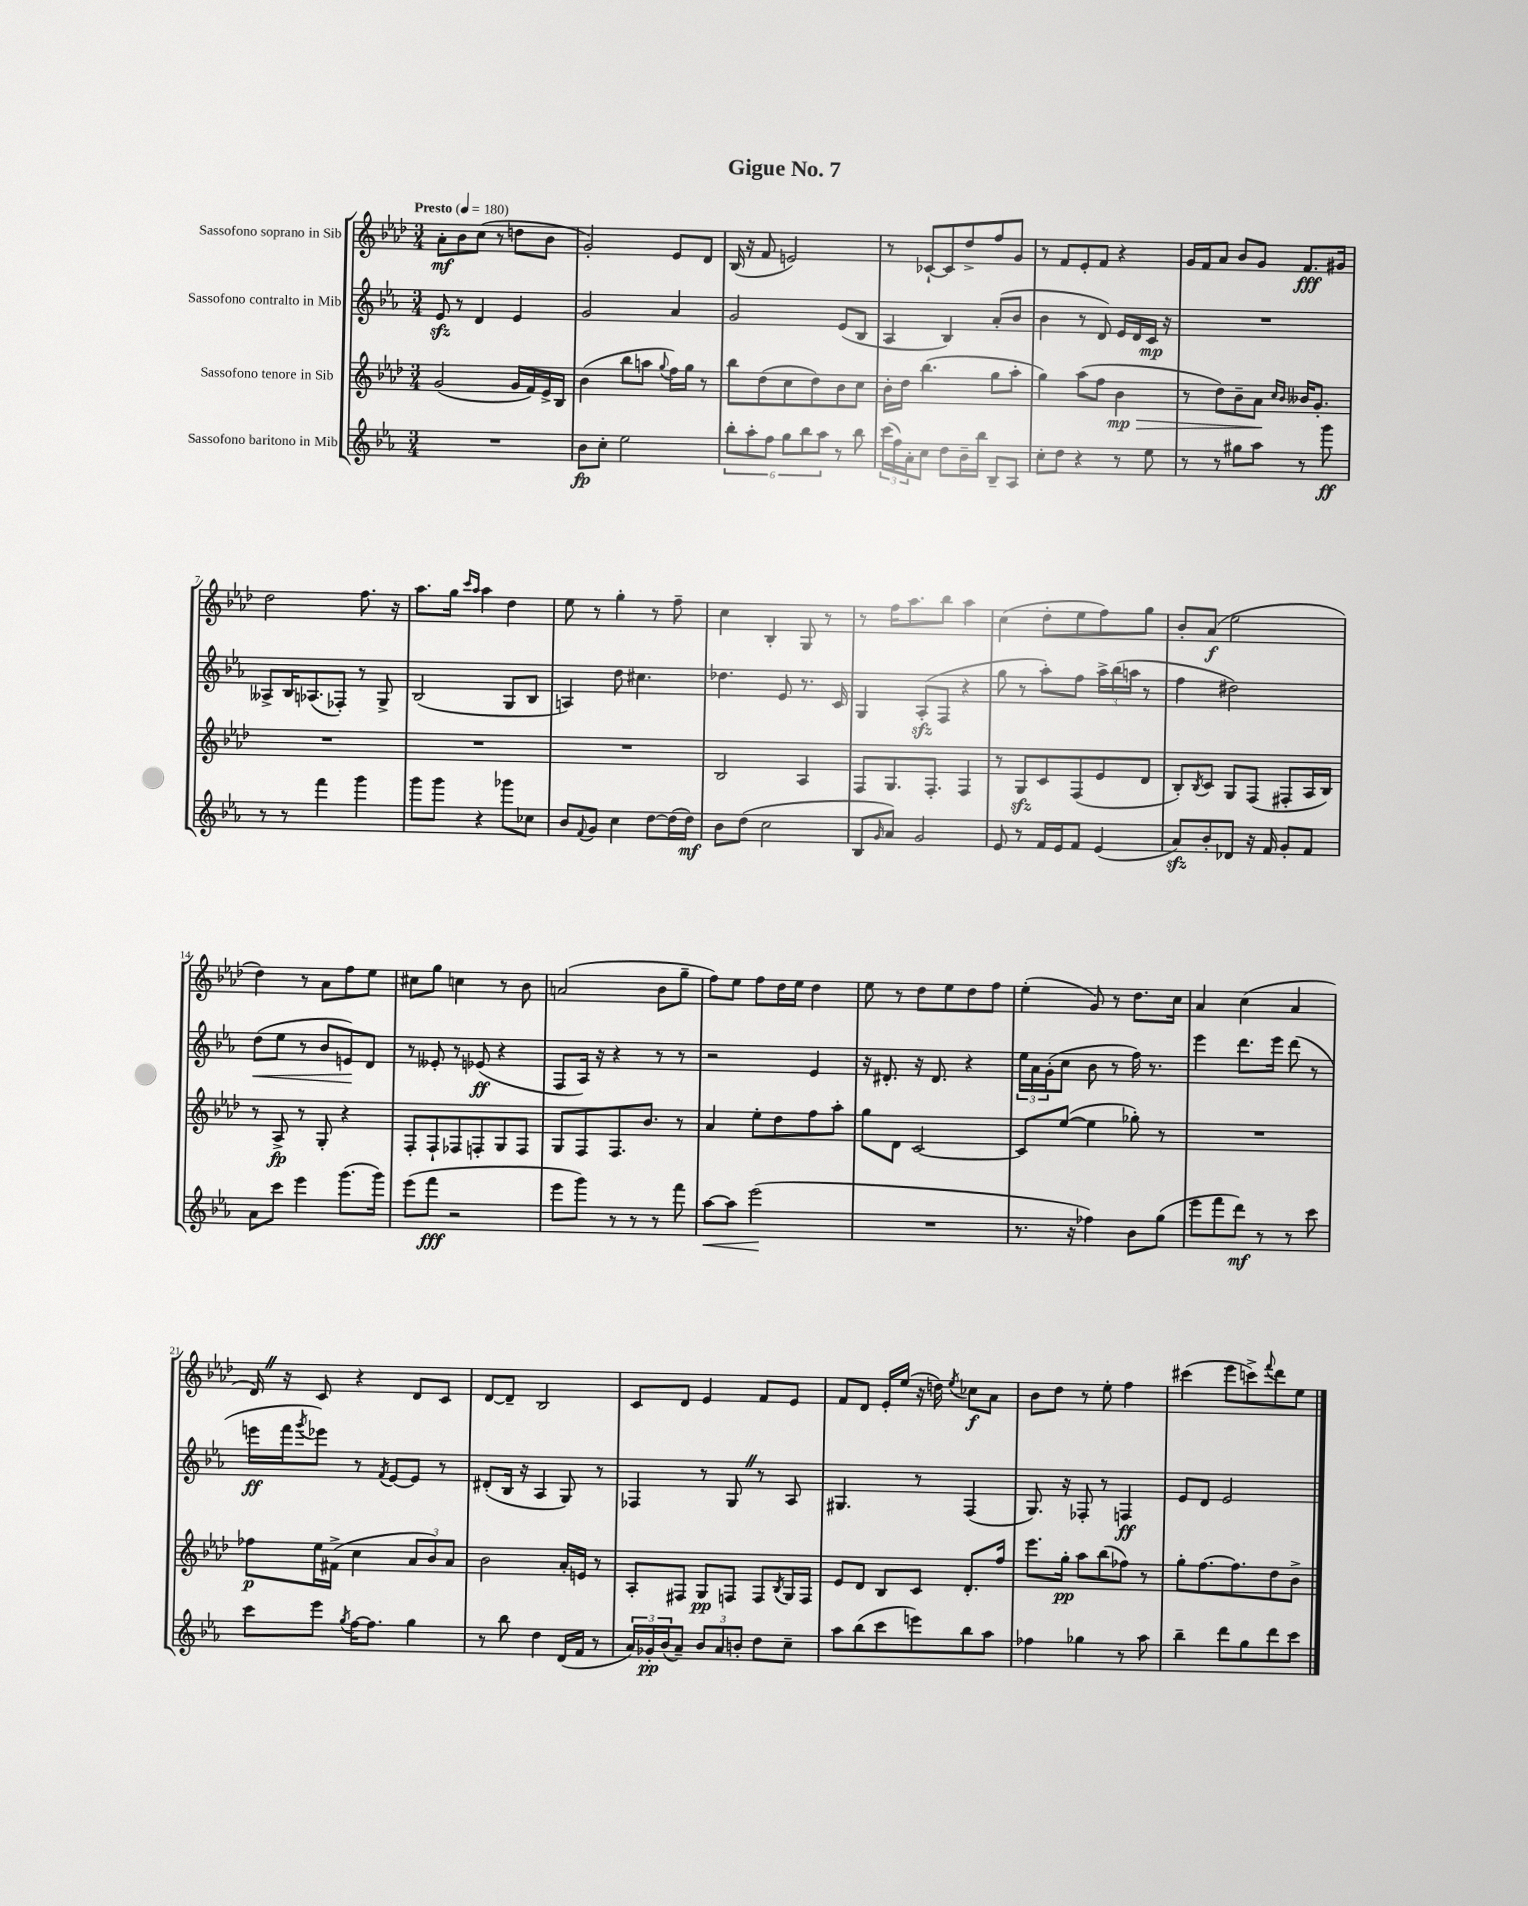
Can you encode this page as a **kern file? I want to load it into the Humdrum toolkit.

**kern	**dynam	**kern	**dynam	**kern	**dynam	**kern	**dynam
*part4	*part4	*part3	*part3	*part2	*part2	*part1	*part1
*staff4	*staff4	*staff3	*staff3	*staff2	*staff2	*staff1	*staff1
*I"Sassofono baritono in Mib	*	*I"Sassofono tenore in Sib	*	*I"Sassofono contralto in Mib	*	*I"Sassofono soprano in Sib	*
*clefG2	*	*clefG2	*	*clefG2	*	*clefG2	*
*k[b-e-a-]	*	*k[b-e-a-d-]	*	*k[b-e-a-]	*	*k[b-e-a-d-]	*
*M3/4	*	*M3/4	*	*M3/4	*	*M3/4	*
*MM180	*	*MM180	*	*MM180	*	*MM180	*
=1	=1	=1	=1	=1	=1	=1	=1
!	!	!	!	!	!	!LO:TX:a:B:t=Presto	!
2.r	.	(2g/	.	8e-zz/	.	8a-'\L	mf
.	.	.	.	8r	.	8b-\	.
.	.	.	.	4d/	.	(8cc\J	.
.	.	.	.	.	.	8r	.
.	.	16g/LL	.	4e-/	.	8ddn\L	.
.	.	16f/)	.	.	.	.	.
.	.	16e-^/	.	.	.	8b-\J	.
.	.	16B-/JJ	.	.	.	.	.
=2	=2	=2	=2	=2	=2	=2	=2
8b-\L	fp	(4b-\	.	2g/	.	2g'/)	.
8cc'\J	.	.	.	.	.	.	.
2ee-\	.	8bb-\L	.	.	.	.	.
.	.	8aan\J	.	.	.	.	.
.	.	8qqgg/	.	.	.	.	.
.	.	16ff\LL)	.	4a-/	.	8e-/L	.
.	.	16gg\JJ	.	.	.	.	.
.	.	8r	.	.	.	8d-/J	.
=3	=3	=3	=3	=3	=3	=3	=3
12bb-'\L	.	8bb-\L	.	2g/	.	(16B-/	.
.	.	.	.	.	.	16r	.
12aa-'\	.	.	.	.	.	.	.
.	.	(8dd-\	.	.	.	8f/	.
12ff\J	.	.	.	.	.	.	.
12gg\L	.	8cc\	.	.	.	2en/)	.
12bb-\	.	.	.	.	.	.	.
.	.	8dd-\)	.	.	.	.	.
12aa-\J	.	.	.	.	.	.	.
8r	.	8b-\	.	(8e-/L	.	.	.
8bb-\	.	8cc\J	.	8B-/J	.	.	.
=4	=4	=4	=4	=4	=4	=4	=4
(24ccc\LL	.	16b-'\LL	.	4A-/	.	8r	.
24ff\)	.	.	.	.	.	.	.
.	.	16dd-\JJ	.	.	.	.	.
24a-'\J	.	.	.	.	.	.	.
8cc\J	.	(4.bb-\	.	.	.	[8c-X`/L	.
8dd\L	.	.	.	4B-/)	.	8c-/]	.
16b-~\L	.	.	.	.	.	8dd-^/	.
16bb-\JJ	.	.	.	.	.	.	.
8B-~/L	.	8gg\L	.	(8a-'/L	.	8ff/	.
8A-/J	.	8aa-'\J	.	8b-/J	.	8g/J	.
=5	=5	=5	=5	=5	=5	=5	=5
8cc'\L	.	4gg\)	.	4b-\	.	8r	.
8dd\J	.	.	.	.	.	8f/L	.
4r	.	(8aa-\L	.	8r	.	8e-'/	.
.	.	8ff\J	.	8d/)	.	8f/J	.
!	!	!	!LO:HP:b	!	!	!	!
8r	.	4b-\	> mp	16e-/LL	.	4r	.
.	.	.	.	16d/	.	.	.
8ee-\	.	.	.	16c/JJ	mp	.	.
.	.	.	.	16r	.	.	.
=6	=6	=6	=6	=6	=6	=6	=6
8r	.	8r	.	2.r	.	16g/LL	.
.	.	.	.	.	.	16f/J	.
8r	.	8dd-\L)	.	.	.	8a-/J	.
8gg#X\L	.	8b-~\	.	.	.	8b-/L	.
8aa-\J	.	8a-\J	.	.	.	8g/J	.
.	.	16qqcc/LL	.	.	.	.	.
.	.	16qqb-/JJ	.	.	.	.	.
8r	.	16b--X/KL	]	.	.	8.f/L	fff
.	.	8.g'/J	.	.	.	.	.
8ggg\	ff	.	.	.	.	.	.
.	.	.	.	.	.	16g#X/Jk	.
!!LO:LB:g=z
=7	=7	=7	=7	=7	=7	=7	=7
8r	.	2.r	.	8A--X^/L	.	2dd-\	.
8r	.	.	.	16B-/K	.	.	.
.	.	.	.	(8.A-X/	.	.	.
4fff\	.	.	.	.	.	.	.
.	.	.	.	8F-X'/J)	.	.	.
4ggg\	.	.	.	8r	.	8.ff\	.
.	.	.	.	8G^/	.	.	.
.	.	.	.	.	.	16r	.
=8	=8	=8	=8	=8	=8	=8	=8
8ggg\L	.	2.r	.	(2B-/	.	8.aa-\L	.
8ggg\J	.	.	.	.	.	.	.
.	.	.	.	.	.	16gg\Jk	.
.	.	.	.	.	.	16qqccc/LL	.
.	.	.	.	.	.	16qqaa-/JJ	.
4r	.	.	.	.	.	4aa-\	.
8ggg-X\L	.	.	.	8G/L	.	4dd-\	.
8cc-X\J	.	.	.	8B-/J	.	.	.
=9	=9	=9	=9	=9	=9	=9	=9
8b-/L	.	2.r	.	4An/)	.	8ee-\	.
8qqf/	.	.	.	.	.	.	.
8g/J	.	.	.	.	.	8r	.
4cc\	.	.	.	8dd\	.	4gg'\	.
.	.	.	.	4.cc#X\	.	.	.
[8dd\L	.	.	.	.	.	8r	.
(16dd\L]	.	.	.	.	.	8ff~\	.
16dd\JJ)	mf	.	.	.	.	.	.
=10	=10	=10	=10	=10	=10	=10	=10
8b-\L	.	2B-/	.	4.dd-X\	.	4cc\	.
(8dd\J	.	.	.	.	.	.	.
2cc\	.	.	.	.	.	4B-'/	.
.	.	.	.	8e-/	.	.	.
.	.	4A-/	.	8.r	.	8G/	.
.	.	.	.	.	.	8r	.
.	.	.	.	16c/	.	.	.
=11	=11	=11	=11	=11	=11	=11	=11
8B-/L	.	8F/L	.	4G/	.	8r	.
16qqg/	.	.	.	.	.	.	.
8a-/J)	.	8.G/	.	.	.	16ff\KL	.
.	.	.	.	.	.	8.aa-\	.
2g/	.	.	.	(8A-zz'/L	.	.	.
.	.	8.F'/J	.	.	.	.	.
.	.	.	.	8F/J	.	8bb-\J	.
.	.	4F/	.	4r	.	4aa-\	.
=12	=12	=12	=12	=12	=12	=12	=12
8e-/	.	8r	.	8gg\	.	(4cc\	.
8r	.	8Gzz/L	.	8r	.	.	.
16f/LL	.	8c/	.	8aa-'\L)	.	8dd-'\L	.
16e-/J	.	.	.	.	.	.	.
8f/J	.	(8F/	.	8ff\J	.	8ee-\	.
(4e-/	.	8e-/	.	24aa-^\LL	.	8ff\)	.
.	.	.	.	(24bb-\	.	.	.
.	.	.	.	24aan\JJ	.	.	.
.	.	8d-/J	.	8r	.	8gg\J	.
=13	=13	=13	=13	=13	=13	=13	=13
8a-zz/L)	.	8B-'/L)	.	4ff\	.	8b-'/L	.
.	.	8qB-/	.	.	.	.	.
8b-'/	.	8c/J	.	.	.	(8a-/J	f
8d-X/J	.	8G/L	.	2dd#X\)	.	2ee-\	.
16r	.	(8F/J	.	.	.	.	.
16f/	.	.	.	.	.	.	.
8g'/L	.	8F#X'/L	.	.	.	.	.
8f/J	.	16A-/L	.	.	.	.	.
.	.	16B-/JJ)	.	.	.	.	.
!!LO:LB:g=z
=14	=14	=14	=14	=14	=14	=14	=14
!	!	!	!	!	!LO:HP:b	!	!
8a-\L	.	8r	.	(8dd\L	<	4dd-\)	.
8ccc\J	.	8A-^/	fp	8ee-\J	.	.	.
4eee-\	.	8r	.	8r	.	8r	.
.	.	8G'/	.	8b-/L	.	8a-\L	.
(8.ggg\L	.	4r	.	8en/)	.	8ff\	.
.	.	.	.	8d/J	[	8ee-\J	.
16ggg\Jk)	.	.	.	.	.	.	.
=15	=15	=15	=15	=15	=15	=15	=15
(8eee-\L	.	8F'/L	.	8r	.	8cc#X\L	.
8fff\J	fff	8F`/	.	8e--X'/	.	8gg\J	.
2r	.	8F-X/	.	8r	.	4ccn\	.
.	.	8Fn'/	.	(8e-X/	ff	.	.
.	.	8G/	.	4r	.	8r	.
.	.	8F/J	.	.	.	8b-\	.
=16	=16	=16	=16	=16	=16	=16	=16
8eee-\L	.	8G/L	.	8F/L	.	(2an/	.
8ggg\J)	.	8F/	.	16A-/Jk)	.	.	.
.	.	.	.	16r	.	.	.
8r	.	8.F/	.	4r	.	.	.
8r	.	.	.	.	.	.	.
.	.	8.b-/J	.	.	.	.	.
8r	.	.	.	8r	.	8b-\L	.
8fff\	.	8r	.	8r	.	8gg~\J	.
=17	=17	=17	=17	=17	=17	=17	=17
!	!LO:HP:b	!	!	!	!	!	!
[8aa-\L	<	4a-/	.	2r	.	8ff\L)	.
8aa-\J]	.	.	.	.	.	8ee-\J	.
(2eee-\	.	8ee-'\L	.	.	.	8ff\L	.
.	.	8dd-\	.	.	.	16dd-\L	.
.	.	.	.	.	.	16ee-\JJ	.
.	.	8ff\	.	4e-/	.	4dd-\	.
.	.	8aa-'\J	.	.	.	.	.
.	[	.	.	.	.	.	.
=18	=18	=18	=18	=18	=18	=18	=18
2.r	.	8gg\L	.	16r	.	8ee-\	.
.	.	.	.	8.d#X'/	.	.	.
.	.	8d-\J	.	.	.	8r	.
.	.	[2c/	.	16r	.	8dd-\L	.
.	.	.	.	8.d#/	.	.	.
.	.	.	.	.	.	8ee-\	.
.	.	.	.	4r	.	8dd-\	.
.	.	.	.	.	.	8ff\J	.
=19	=19	=19	=19	=19	=19	=19	=19
8.r	.	8c/L]	.	24ee-\LL	.	(4ee-'\	.
.	.	.	.	24a-\	.	.	.
.	.	.	.	(24g'\J	.	.	.
.	.	([8ee-/J	.	8cc\J	.	.	.
16r	.	.	.	.	.	.	.
4ff-X\)	.	4ee-\]	.	8b-\	.	8g/)	.
.	.	.	.	8r	.	8r	.
8b-\L	.	8gg-X'\)	.	16ff\)	.	8.dd-\L	.
.	.	.	.	8.r	.	.	.
(8gg\J	.	8r	.	.	.	.	.
.	.	.	.	.	.	16cc\Jk	.
=20	=20	=20	=20	=20	=20	=20	=20
8eee-\L	.	2.r	.	4eee-\	.	4a-/	.
8fff\	.	.	.	.	.	.	.
8ddd\J)	mf	.	.	8.ddd\L	.	(4cc\	.
8r	.	.	.	.	.	.	.
.	.	.	.	16eee-\Jk	.	.	.
8r	.	.	.	(8ddd\	.	4a-/	.
8ccc\	.	.	.	8r	.	.	.
!!LO:LB:g=z
=21	=21	=21	=21	=21	=21	=21	=21
8ccc\L	.	8ff-X\L	p	16eeen\LL	ff	16d-Z/)	.
.	.	.	.	16fff\J	.	16r	.
.	.	.	.	8qggg/	.	.	.
8eee-\J	.	16ee-\L	.	8eee-X\J)	.	8c/	.
.	.	(16f#X^\JJ	.	.	.	.	.
8qgg/	.	.	.	.	.	.	.
[16ff\KL	.	4cc\	.	8r	.	4r	.
8.ff\J]	.	.	.	.	.	.	.
.	.	.	.	8qf/	.	.	.
.	.	.	.	[8e-/L	.	.	.
4gg\	.	12a-/L	.	8e-/J]	.	8d-/L	.
.	.	12b-/)	.	.	.	.	.
.	.	.	.	8r	.	8c/J	.
.	.	12a-/J	.	.	.	.	.
=22	=22	=22	=22	=22	=22	=22	=22
8r	.	2b-\	.	(8d#X'/L	.	[8d-/L	.
8bb-\	.	.	.	16B-/Jk	.	8d-~/J]	.
.	.	.	.	16r	.	.	.
4dd\	.	.	.	4A-/	.	2B-/	.
(16d/LL	.	16a-'/LL	.	8G/)	.	.	.
16f/JJ	.	16en/JJ	.	.	.	.	.
8r	.	8r	.	8r	.	.	.
=23	=23	=23	=23	=23	=23	=23	=23
24a-/LL)	.	8A-'/L	.	4F-X/	.	8c/L	.
24g-X'/	pp	.	.	.	.	.	.
(24b-/J	.	.	.	.	.	.	.
8a-~/J)	.	8F#X/J	.	.	.	8d-/J	.
12b-/L	.	8G/L	pp	8r	.	4e-/	.
12a-/	.	.	.	.	.	.	.
.	.	8Fn/J	.	8GZ/	.	.	.
12bn'/J	.	.	.	.	.	.	.
8dd\L	.	8F/L	.	8r	.	8f/L	.
.	.	8qB-/	.	.	.	.	.
8cc~\J	.	16G/L	.	8A-/	.	8e-/J	.
.	.	16F/JJ	.	.	.	.	.
=24	=24	=24	=24	=24	=24	=24	=24
8aa-\L	.	8e-/L	.	4.G#X/	.	8f/L	.
(8bb-\	.	8d-/J	.	.	.	8d-/J	.
8ccc\	.	8B-/L	.	.	.	16e-'/LL	.
.	.	.	.	.	.	(16ee-/JJ	.
8eeen\)	.	8c/J	.	8r	.	16r	.
.	.	.	.	.	.	16ddn\)	.
.	.	.	.	.	.	8qee-/	.
8bb-\	.	8.d-'/L	.	(4F/	.	8cc-X\L	f
8aa-\J	.	.	.	.	.	8a-\J	.
.	.	16ff/Jk	.	.	.	.	.
=25	=25	=25	=25	=25	=25	=25	=25
4ff-X\	.	8.eee-\L	.	8.G/)	.	8b-\L	.
.	.	.	.	.	.	8dd-\J	.
.	.	16gg'\Jk	pp	16r	.	.	.
4gg-X\	.	8aa-\L	.	8F-X'/	.	8r	.
.	.	(8bb-\	.	8r	.	8ee-'\	.
8r	.	8ff-X\J)	.	4Fn/	ff	4ff\	.
8aa-\	.	8r	.	.	.	.	.
=26	=26	=26	=26	=26	=26	=26	=26
4bb-~\	.	8gg'\L	.	8e-/L	.	(4ccc#X\	.
.	.	[8.ff\	.	8d/J	.	.	.
8ddd\L	.	.	.	2e-/	.	8eee-\L	.
.	.	8.ff\]	.	.	.	.	.
8gg\	.	.	.	.	.	8cccn^\)	.
.	.	.	.	.	.	8qqfff/	.
8ddd\	.	8dd-\	.	.	.	8ddd-\	.
8ccc\J	.	8b-^\J	.	.	.	8ee-\J	.
==	==	==	==	==	==	==	==
*-	*-	*-	*-	*-	*-	*-	*-
